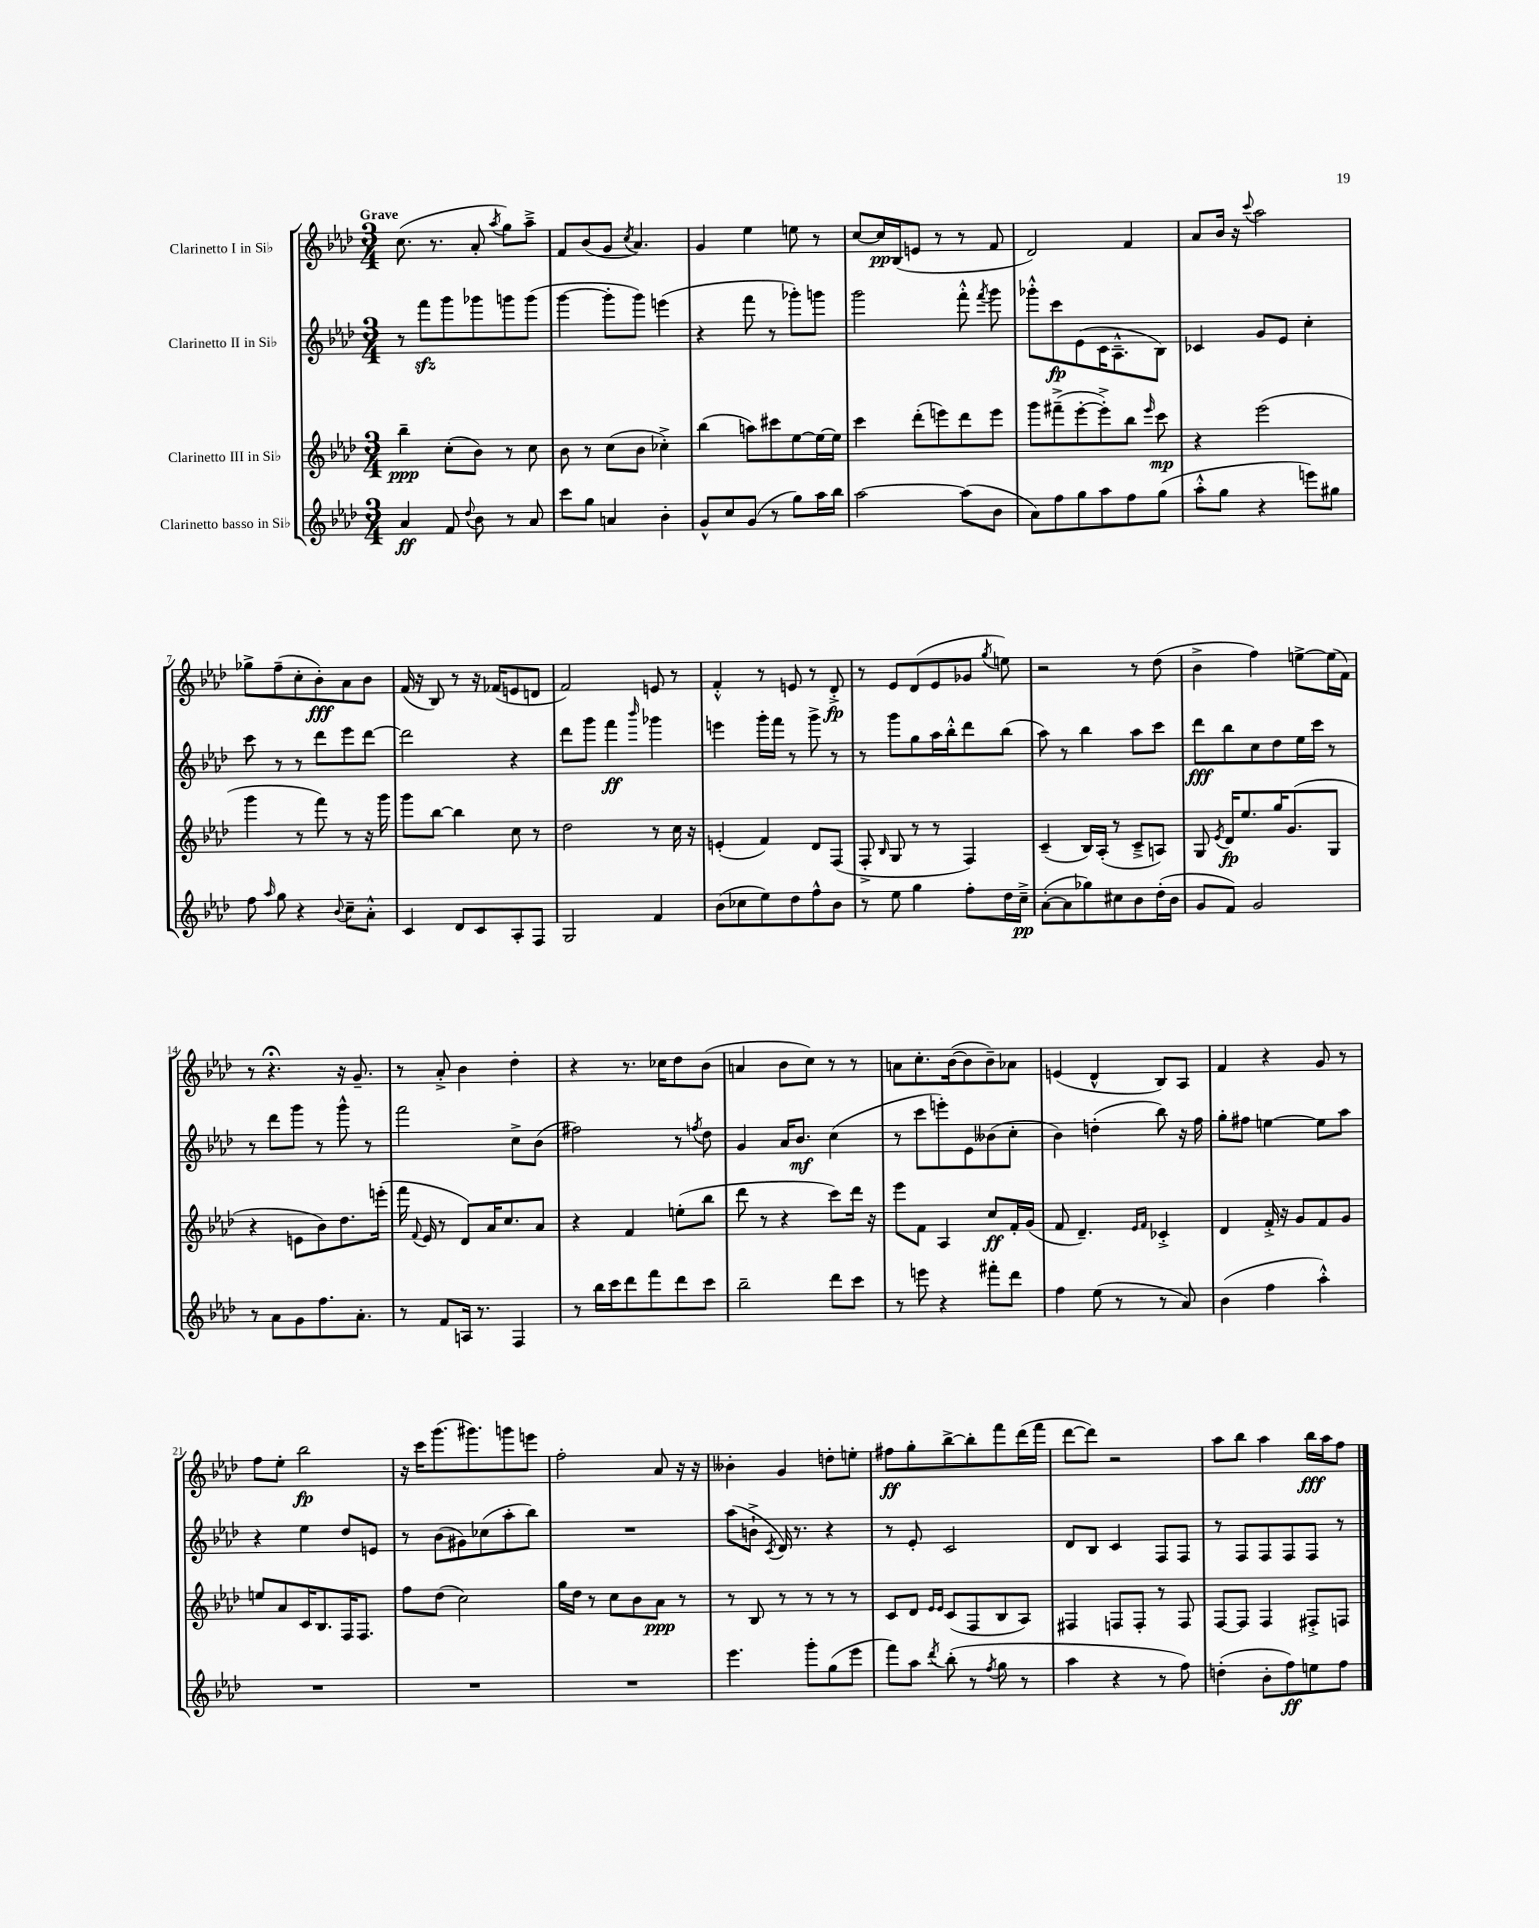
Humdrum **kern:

**kern	**kern	**kern	**kern
*staff4	*staff3	*staff2	*staff1
*clefG2	*clefG2	*clefG2	*clefG2
*k[b-e-a-d-]	*k[b-e-a-d-]	*k[b-e-a-d-]	*k[b-e-a-d-]
*M3/4	*M3/4	*M3/4	*M3/4
4a-	4bb-~	8r	(8.cc
.	.	8fff	.
.	.	.	8.r
8f	(8cc'	8ggg	.
8qqdd-	.	.	.
8b-	8b-)	8ggg-	8a-'
.	.	.	8qaa-
8r	8r	8ggg	8gg)
8a-	8cc	(8ggg	8aa-~^
=	=	=	=
8ccc	8b-	[4ggg	8f
8gg	8r	.	(8b-
4a	(8cc	8ggg']	8g
.	.	.	8qcc
.	8b-	8ggg)	4.a-)
4b-'	4cc-'^)	(4eee	.
=	=	=	=
8g^^	(4bb-	4r	4g
8cc	.	.	.
(8g	8aa)	8fff	4ee-
8r	8ccc#	8r	.
8gg)	[8ee-	8ggg-')	8ee
16aa-	16ee-_	8ggg	8r
16bb-	16ee-]	.	.
=	=	=	=
[2aa-	4ccc	2ggg	[8cc
.	.	.	16cc]
.	.	.	(16B-
.	(8ddd-'	.	8e
.	8eee)	.	8r
(8aa-]	8ddd-	8fff'^^	8r
.	.	8qfff	.
8b-	8eee	8ggg	8f
=	=	=	=
8a-)	8ggg	8ggg-'^^	2d-)
8ff	(8fff#~^	8ccc	.
8gg	[8eee-'	(8e-	.
8aa-	8eee-'^])	16c	.
.	.	8.A-~^^	.
8ff	8bb-	.	4f
.	16qqeee-	.	.
(8gg	8ccc	8B-)	.
=	=	=	=
8aa-'^^	4r	4c-	8a-
8gg	.	.	16b-
.	.	.	16r
.	.	.	8qqccc
4r	(2eee-	8g	2aa-
.	.	8e-	.
8eee)	.	4cc'	.
8gg#	.	.	.
=	=	=	=
8ff	4ggg	8ccc	8gg-^
16qqaa-	.	.	.
8gg	.	8r	(8ff~
4r	8r	8r	8cc'
.	8fff)	8ddd-	8b-')
8qqb-	.	.	.
8cc~	8r	8eee-	8a-
8a-'^^	16r	[8ddd-	8b-
.	16ggg	.	.
=	=	=	=
4c	8ggg	2ddd-]	(16f
.	.	.	16r
.	[8bb-	.	8B-)
8d-	4bb-]	.	8r
8c	.	.	16r
.	.	.	(16f-
8A-'	8cc	4r	8e
8F	8r	.	8d
=	=	=	=
2G	2dd-	8ddd-	2f)
.	.	8ggg	.
.	.	4fff	.
.	.	16qqbbb-	.
4f	8r	4ggg-	8e
.	16cc	.	8r
.	16r	.	.
=	=	=	=
(8b-	(4e'	4eee	4f'^^
8cc-	.	.	.
8ee-)	4f)	16ggg'	8r
.	.	16fff	.
8dd-	.	8r	8e
8ff^^	8d-	8ggg^	8r
8b-	(8F	8r	8d-'^
=	=	=	=
8r	8F'^	8r	8r
.	16qqB-	.	.
8ee-	8G	8ggg	8e-
4gg	8r	8gg	(8d-
.	8r	16aa-	8e-
.	.	16bb-'^^	.
8ff'	4F)	8ddd-	8g-
.	.	.	8qgg
16dd-	.	(8bb-	8ee)
16cc~^	.	.	.
=	=	=	=
([8a-'	(4c~	8aa-)	2r
8a-]	.	8r	.
8gg-)	16B-)	4bb-	.
.	(16A-'	.	.
8cc#	8r	.	.
8b-	8c~^	8aa-	8r
(16dd-'	8A)	8ccc	(8dd-
16b-	.	.	.
=	=	=	=
8g	8G	8ddd-	4b-^
.	8qe-	.	.
8f)	16d-	8bb-	.
.	8.ee-	.	.
2g	.	8cc	4ff)
.	16gg	8dd-	.
.	(8.g	.	.
.	.	16ee-	[8ee^
.	.	16ccc	.
.	8G	8r	(16ee]
.	.	.	16f)
=	=	=	=
8r	4r	8r	8r
8a-	.	8ddd-	4.r;
8g	8e	8ggg	.
8.ff	8b-)	8r	.
.	8.dd-	8ggg^^	16r
8.a-'	.	.	8.g~
.	.	8r	.
.	(16eee'	.	.
=	=	=	=
8r	16fff	2fff	8r
.	8qqf	.	.
.	16e-	.	.
8f	8r	.	8a-'^
16A	8d-)	.	4b-
8.r	.	.	.
.	16a-	.	.
.	8.cc	.	.
4F	.	8cc^	4dd-'
.	8a-	(8b-	.
=	=	=	=
8r	4r	2ff#)	4r
16bb-	.	.	.
16ccc	.	.	.
8ddd-	4f	.	8.r
8fff	.	.	.
.	.	.	16cc-
8ddd-	(8ee'	8r	8dd-
.	.	8qff	.
8ccc	8bb-	8dd-	(8b-
=	=	=	=
2bb-~	8ddd-	4g	4a
.	8r	.	.
.	4r	16a-	8b-
.	.	8.b-	.
.	.	.	8cc)
8ddd-	8ccc)	(4cc	8r
8ccc	16ddd-	.	8r
.	16r	.	.
=	=	=	=
8r	8eee-	8r	8a
8eee	8f	8ccc	8.cc'
4r	4A-	8eee')	.
.	.	.	([16b-
.	.	8e-	8b-]
8fff#'	8cc	(8b--	8b-~)
8ddd-	16f'	8cc'	8a-
.	(16g	.	.
=	=	=	=
4ff	8f	4b-)	(4e
.	4.d-~)	.	.
(8ee-	.	(4dd'	4d-^^
8r	.	.	.
.	16qqe-	.	.
.	16qqf	.	.
8r	4c-'^	8bb-)	8B-)
8a-)	.	16r	8A-
.	.	16ff	.
=	=	=	=
(4b-	4d-	8gg'	4f
.	.	8ff#	.
4ff	16f'^	[4ee	4r
.	16r	.	.
.	8g	.	.
4aa-'^^)	8f	8ee]	8g
.	8g	8aa-	8r
=	=	=	=
2.r	8ee	4r	8ff
.	8a-	.	8ee-'
.	16c	4ee-	2bb-
.	8.B-	.	.
.	16F	8dd-	.
.	8.F	.	.
.	.	8e	.
=	=	=	=
2.r	8ff	8r	16r
.	.	.	16ccc
.	(8dd-	(8b-	(8.ggg
.	2cc)	8g#)	.
.	.	.	8.ggg#)
.	.	(8cc-	.
.	.	8aa-'	8ggg
.	.	8bb-)	8eee
=	=	=	=
2.r	16gg	2.r	2ff'
.	16dd-	.	.
.	8r	.	.
.	8cc	.	.
.	8b-	.	.
.	8a-	.	8a-
.	8r	.	16r
.	.	.	16r
=	=	=	=
4.eee-	8r	(8aa-	4b--'
.	8B-	8b`^	.
.	.	8qc	.
.	8r	16d-)	4g
.	.	8.r	.
8ggg'	8r	.	.
(8gg	8r	4r	8dd'
8eee-	8r	.	8ee'
=	=	=	=
8fff)	8c	8r	8ff#
8aa-	8d-	8e-'	8gg'
.	16qqe-	.	.
8qddd-	16qqe-	.	.
(8bb-'	(8c	2c	[8bb-^
8r	8F	.	8bb-']
8qff	.	.	.
8gg	8B-	.	8fff
8r	8A-)	.	(16ddd-
.	.	.	16fff
=	=	=	=
4aa-	4F#	8d-	[8ddd-
.	.	8B-	8ddd-])
4r	8F	4c	2r
.	8F'	.	.
8r	8r	8F	.
8ff)	8F	8F	.
=	=	=	=
(4dd'	[8F	8r	8aa-
.	8F]	8F	8bb-
8b-'	4F	8F	4aa-
8ff)	.	8F	.
8ee	8F#'^	8F	16bb-
.	.	.	16aa-
8ff	8F	8r	8ff
==	==	==	==
*-	*-	*-	*-
